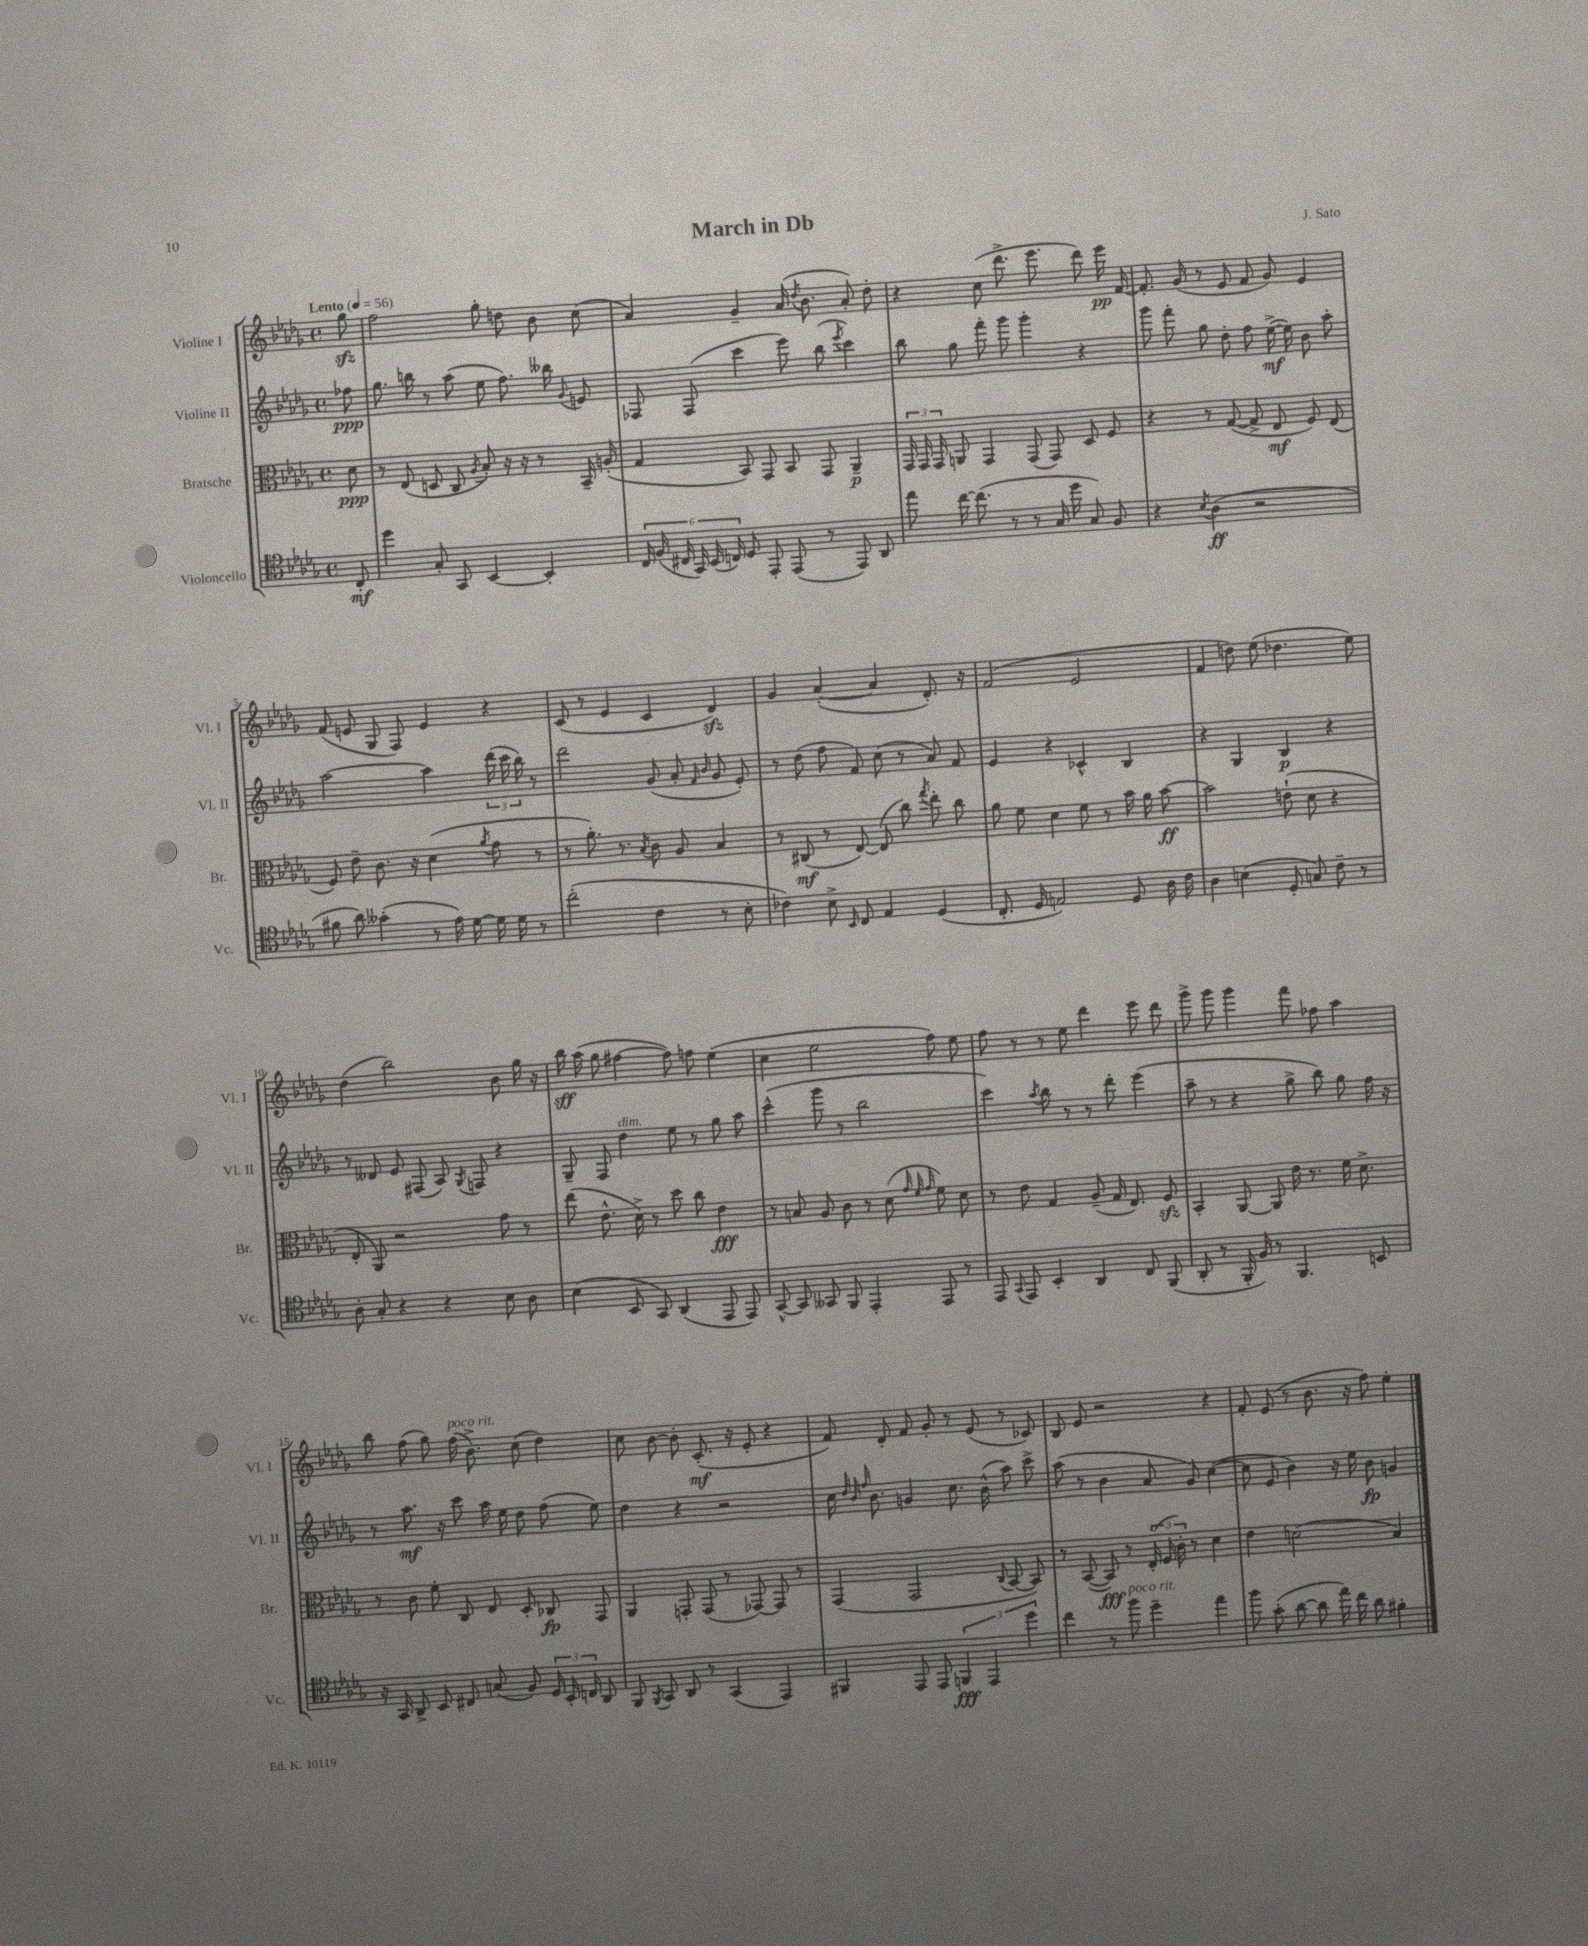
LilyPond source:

\header { title = "March in Db" composer = "J. Sato" }
<<
\new StaffGroup <<
\new Staff = "s0" \with { instrumentName = "Violine I" shortInstrumentName = "Vl. I" } {
    \clef treble \key des \major \defaultTimeSignature \time 4/4 \partial 8 \tempo "Lento" 4 = 56
    \autoBeamOff ges''8\sfz |
    f''2 ges''8-. d''8 bes'8 c''8( |
    aes'4) ges'4-- aes'16( \acciaccatura { des''8 } bes'8. aes'8-.) des''8-. |
    r4 c''8( des'''8.-> ees'''8. des'''8) ees'''16\pp f'16~ |
    f'8.-. ges'16( r8 ees'8 f'8 ges'8) ees'4 |
    f'8( e'8 ges8 f8) e'4 r4 |
    c'8( r8 ees'4 c'4 des'4\sfz) |
    ges'4 aes'4~-.( aes'4 des'8.-.) r16 |
    f'2( ees'2 |
    f'4 d''8) ees''8( des''4. ees''8) |
    des''4( bes''2) bes'8 ges''16 r16 |
    bes''16\sff aes''16( ges''8 fis''4~ fis''8) f''8 ees''4( |
    c''4 ees''2 f''8) ees''8 |
    f''8 r8 r8 ees''8 des'''4 ees'''8 des'''8 |
    ges'''8-> ges'''8 ges'''4 f'''8 fes''8 aes''4 |
    bes''8 f''8( ges''8) f''16^\markup { \italic "poco rit." }( bes'8.->) c''8( des''4) |
    c''8 bes'8~ bes'8-. c'8.-.\mf( r16 ees'8-. r4 |
    f'8) des'8-. f'8 ges'8-. r8 ees'8( r8 ces'8) |
    bes8 ees'8 r2 r4 |
    f'8-. ees'8( r8 bes'8. r16 f''8) ees''4-. \bar "|." |
}
\new Staff = "s1" \with { instrumentName = "Violine II" shortInstrumentName = "Vl. II" } {
    \clef treble \key des \major \defaultTimeSignature \time 4/4 \partial 8
    \autoBeamOff fes''8\ppp |
    ges''8. b''16 r8 aes''8( ees''8 f''8.) beses''16 \appoggiatura { ges'8 } e'8 |
    fes8 fes8( c'''4 ees'''8) bes''8( \acciaccatura { ees'''8 } c'''4) |
    bes''8 ges''8 f'''8-. ges'''8 ges'''4-. r4 |
    ges'''8 f'''8-. ges''8 des''8-. f''8 ees''16~->\mf( ees''16) bes'8 aes''8-. |
    aes''2~ aes''4 \tuplet 3/2 { des'''16( c'''16 bes''16) } r8 |
    des'''2 ges'8( aes'8-. \grace { f'16 bes'16 } ges'8 ees'8-.) |
    r8 des''8( f''8 f'8) c''8( r8 aes'8) f'8 |
    ees'4 r4 ces'4-^ bes4 |
    r4 ges4 bes4\p r4 |
    r8 deses'8 ees'8 fis8( aes8) \acciaccatura { ges8 } f8 r4 |
    ges8-- f8 des''4^\markup { \italic "dim." } ees''8 r8 ges''8 aes''8 |
    c'''4-^( ges'''8 r8 bes''2 |
    c'''4) \acciaccatura { aes''8 } bes''8 r8 r8 des'''8-. ees'''4( |
    aes''8-- r8 r4 ges''8-> bes''8) ges''8 f''16 r16 |
    r8 aes''8.\mf r16 c'''8 aes''16 ees''16 des''8 f''8( ees''8) |
    des''4 r4 r2 |
    c''16 \grace { des''32 bes'32 f''32 } bes'8. g'4 c''8. bes'16-^( aes''8) c'''8-> |
    aes''8( r8 bes'4 aes'8 ges'8) c''4~( |
    c''8 ees'8 bes'4) r16 ees''16 bes'8\fp g'4 \bar "|." |
}
\new Staff = "s2" \with { instrumentName = "Bratsche" shortInstrumentName = "Br." } {
    \clef alto \key des \major \defaultTimeSignature \time 4/4 \partial 8
    \autoBeamOff des'8\ppp |
    r8 ees8( d8 c8 \acciaccatura { aes8 } bes8-.) r16 r16 r8 bes,16-- a16-.( |
    ges4 bes,8) ges,8 bes,8 ges,8 aes,4--\p |
    \tuplet 3/2 { ges,16 ges,16 ges,16 } a,8 ges,4 ges,8( ges,8) des8 f8 |
    r4 r8 ges8~( ges8-> ees8\mf f8) ees8( |
    f8) ees'8-- c'8. r16 des'4( \acciaccatura { aes'8 } ges'8 r8 |
    r8 aes'8.-.) r8. \acciaccatura { bes8 } c'8 aes8 bes4 |
    r8 cis8\mf( r8 ees8~) ees8( c''8) \acciaccatura { ges''8 } ees''8-. c''8 |
    aes'8 f'8 des'4 f'8 r8 bes'16 aes'16 bes'8~\ff |
    bes'2 e'8-!( des'8 r4 |
    ees8-. aes,8) r2 ges'8 r8 |
    ees''8( ees'8.-^ des'16->) r8 des''8 c''8 ees'4\fff |
    r8 b8 aes8 c'8 r8 des'8( \grace { ges'32 f'32 ges'32 } f'8) des'8 |
    r8 ees'8 ges4 aes8--( ges16 ees8.) f8\sfz |
    bes,4-. aes,8~ aes,8 ees'16 r8. f'16 des'8.-> |
    r8 c'8 f'8-. c8 ees8 des8-. ces8\fp ges,8 |
    aes,4 g,8-. g,8( r8 ges,8~) ges,8 r8 |
    ges,4( ges,2 \appoggiatura { c8 } bes,8~ bes,8) |
    r8 bes,8~( bes,8\fff) r8 \tuplet 3/2 { ees16-.( f16 c'16-.) } r8 des'4 |
    ees'4 d'2( bes4) \bar "|." |
}
\new Staff = "s3" \with { instrumentName = "Violoncello" shortInstrumentName = "Vc." } {
    \clef tenor \key des \major \defaultTimeSignature \time 4/4 \partial 8
    \autoBeamOff c8-.\mf |
    des''4 ges8-. ges,8 bes,4~ bes,4-. |
    \tuplet 6/4 { c16 f16( cis16 ges,16) bes,16( c16) } des8 ees,8-. ees,8( r8 ees,8) aes,8 |
    ees''8 c''16~ c''8.( r8 r8 ges16 des''16 ges8) f8 |
    r4 \acciaccatura { bes8 } aes4\ff( r2 |
    fis'8 aes'8) geses'4-.( r8 ees'16) des'16~ des'16 des'16 r8 |
    c''2-.( c'4 r8 bes8-. |
    ces'4) bes8-> \grace { bes,16 } c8 ees4 des4( |
    c8.-. des16 e2) des8 aes16 c'16 |
    aes4 b4( des8-. g8) c'8-- r8 |
    aes8-. ges8-. r4 r4 bes8 aes8 |
    bes4( bes,8 ges,8) aes,4( ees,8 ees,8) |
    ges,8~-^ ges,8 geses,8 f,8 ees,4-. ees,8 r8 |
    ees,8 \appoggiatura { ges,8 } ees,8 bes,4-. aes,4 c8 f,8( |
    aes,8-. r8 f,16-. f16) r8 f,4. b,8 |
    r16 ges,16 aes,8-> bes,8 cis8 g8( f8) \tuplet 3/2 { des16 bes,16-. c16 } aes,8 |
    f,8 \acciaccatura { f,8 } ges,8 aes,8 r8 ges,4( ees,4) |
    fis,4 ees,8 ees,8 \tuplet 3/2 { f,4\fff ees,4 des''4 } |
    c''4 r8 f''8^\markup { \italic "poco rit." } des''4-- ees''4 |
    f''8 ges'8-.( aes'8~ aes'8 ees''16) c''16 aes'8 fis'4-. \bar "|." |
}
>>
>>
